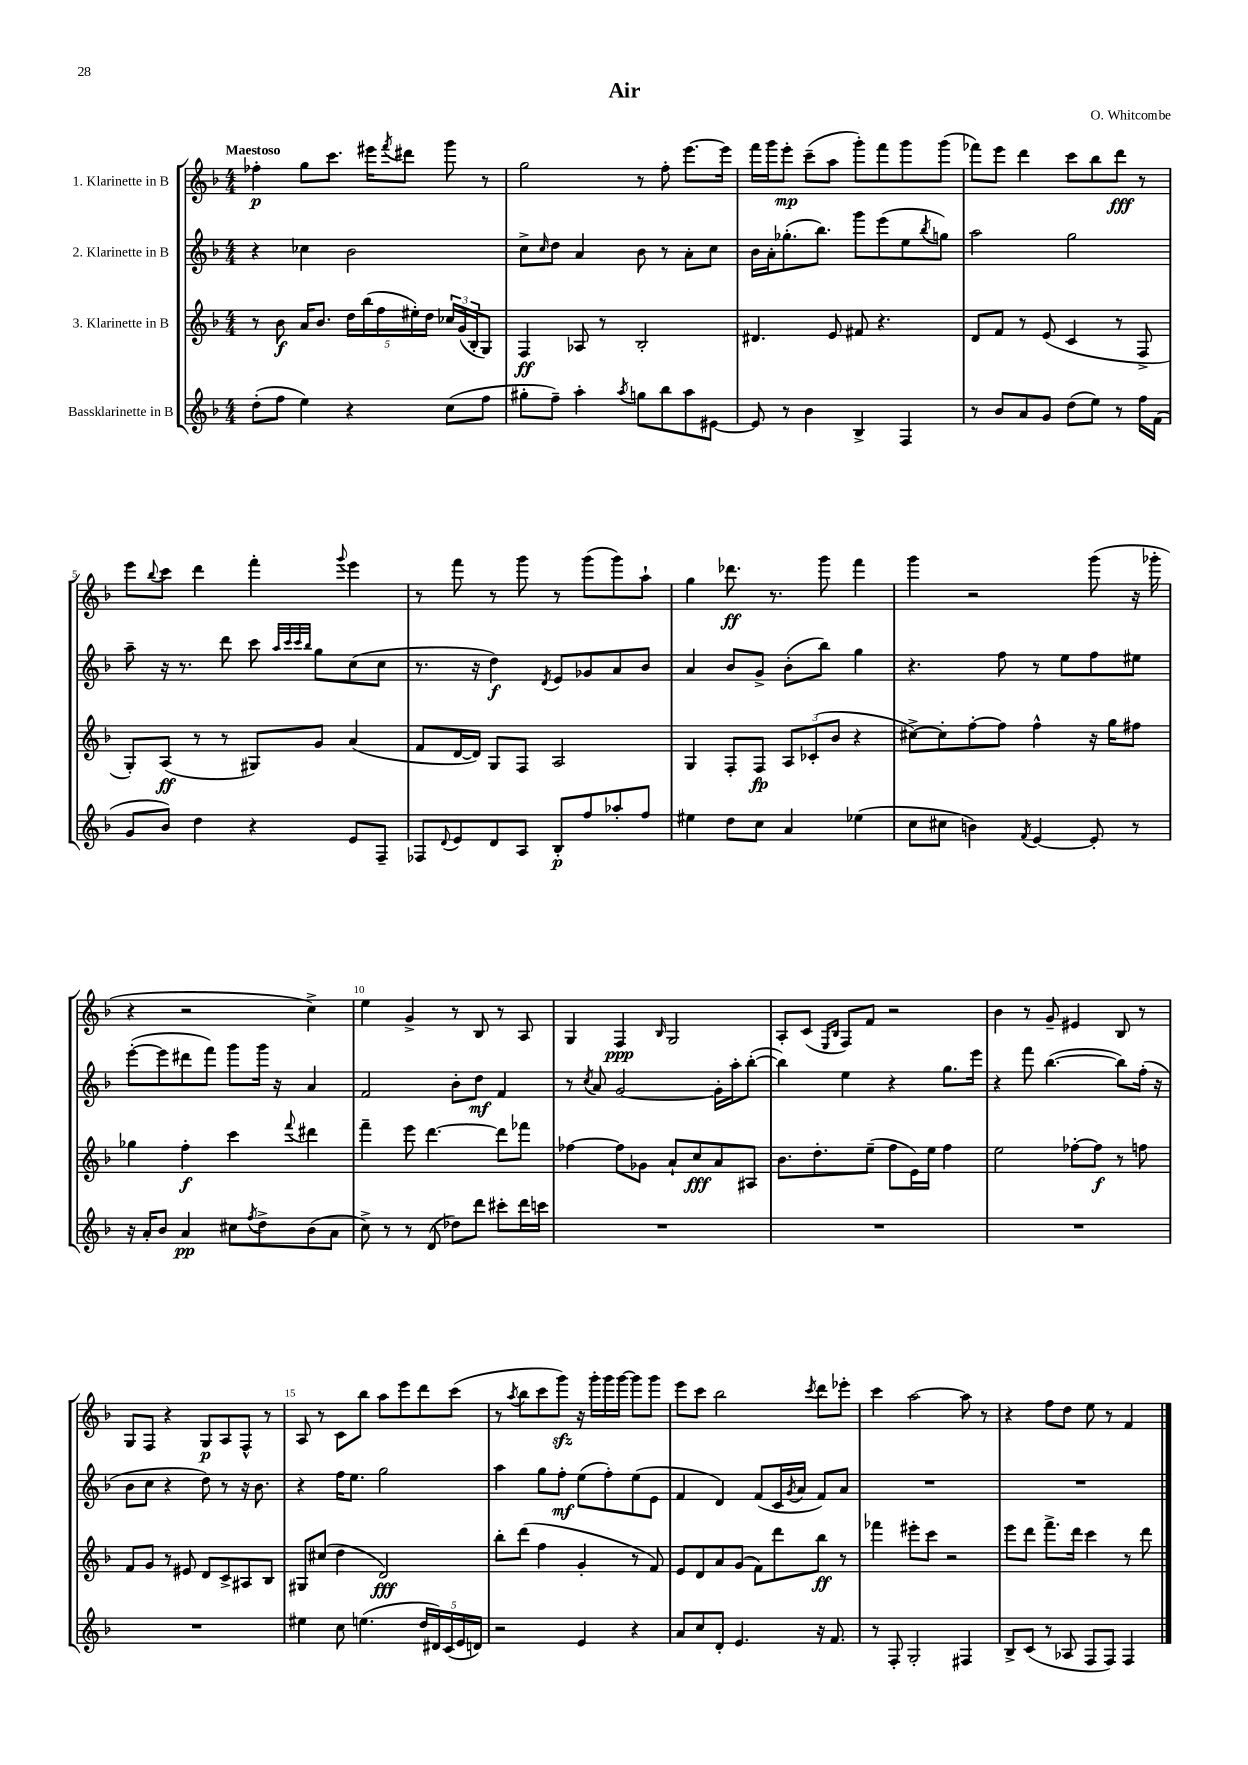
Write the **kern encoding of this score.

**kern	**dynam	**kern	**dynam	**kern	**dynam	**kern	**dynam
*part4	*part4	*part3	*part3	*part2	*part2	*part1	*part1
*staff4	*staff4	*staff3	*staff3	*staff2	*staff2	*staff1	*staff1
*I"Bassklarinette in B	*	*I"3. Klarinette in B	*	*I"2. Klarinette in B	*	*I"1. Klarinette in B	*
*clefG2	*	*clefG2	*	*clefG2	*	*clefG2	*
*k[b-]	*	*k[b-]	*	*k[b-]	*	*k[b-]	*
*M4/4	*	*M4/4	*	*M4/4	*	*M4/4	*
=1	=1	=1	=1	=1	=1	=1	=1
!	!	!	!	!	!	!LO:TX:a:B:t=Maestoso	!
(8dd'\L	.	8r	.	4r	.	4ff-X'\	p
8ff\J	.	8b-\	f	.	.	.	.
4ee\)	.	16a/KL	.	4cc-X\	.	8gg\L	.
.	.	8.b-/J	.	.	.	.	.
.	.	.	.	.	.	8.ccc\J	.
4r	.	20dd\LL	.	2b-\	.	.	.
.	.	(20bb-\	.	.	.	.	.
.	.	.	.	.	.	16eee#X\KL	.
.	.	20ff\	.	.	.	.	.
.	.	.	.	.	.	8qfff/	.
.	.	.	.	.	.	8ddd#X\J	.
.	.	20ee#X'\)	.	.	.	.	.
.	.	20dd\JJ	.	.	.	.	.
(8cc\L	.	24cc-X/LL	.	.	.	8ggg\	.
.	.	(24g/	.	.	.	.	.
.	.	24B-'/J	.	.	.	.	.
8ff\J	.	8G/J)	.	.	.	8r	.
=2	=2	=2	=2	=2	=2	=2	=2
8gg#X'\L	.	4F/	ff	8cc^\L	.	2gg\	.
.	.	.	.	16qqcc/	.	.	.
8ff~\J)	.	.	.	8dd\J	.	.	.
4aa'\	.	8A-X/	.	4a/	.	.	.
.	.	8r	.	.	.	.	.
8qaa/	.	.	.	.	.	.	.
8ggn\L	.	2B-'/	.	8b-\	.	8r	.
8bb-\	.	.	.	8r	.	8ff'\	.
8aa\	.	.	.	8a'\L	.	[8.eee\L	.
[8e#X\J	.	.	.	8cc\J	.	.	.
.	.	.	.	.	.	16eee\Jk]	.
=3	=3	=3	=3	=3	=3	=3	=3
8e#/]	.	4.d#X/	.	16b-\LL	.	16fff\LL	.
.	.	.	.	16a'\J	.	16ggg\J	.
8r	.	.	.	(8.gg-X'\	.	8eee'\J	mp
4b-\	.	.	.	.	.	(8ccc~\L	.
.	.	.	.	8.bb-\J)	.	.	.
.	.	8e/	.	.	.	8aa\J	.
4B-^/	.	8f#X/	.	8ggg\L	.	8ggg'\L)	.
.	.	4.r	.	(8eee\	.	8fff\	.
4F/	.	.	.	8ee\	.	8ggg\	.
.	.	.	.	8qbb-/	.	.	.
.	.	.	.	8ggn\J)	.	(8ggg\J	.
=4	=4	=4	=4	=4	=4	=4	=4
8r	.	8d/L	.	2aa\	.	8fff-X\L)	.
8b-/L	.	8f/J	.	.	.	8eee\J	.
8a/	.	8r	.	.	.	4ddd\	.
8g/J	.	(8e/	.	.	.	.	.
(8dd\L	.	4c/	.	2gg\	.	8ccc\L	.
8ee\J)	.	.	.	.	.	8bb-\	.
8r	.	8r	.	.	.	8ddd\J	fff
16ff\LL	.	8F^/	.	.	.	8r	.
(16f\JJ	.	.	.	.	.	.	.
!!LO:LB:g=z
=5	=5	=5	=5	=5	=5	=5	=5
8g/L	.	8G'/L)	.	8aa~\	.	8eee\L	.
.	.	.	.	.	.	8qqbb-/	.
8b-/J)	.	(8A/J	ff	16r	.	8ccc\J	.
.	.	.	.	8.r	.	.	.
4dd\	.	8r	.	.	.	4ddd\	.
.	.	8r	.	8ddd\	.	.	.
4r	.	8G#X/L)	.	8ccc\	.	4fff'\	.
.	.	.	.	32qqaa/LLL	.	.	.
.	.	.	.	32qqccc/	.	.	.
.	.	.	.	32qqccc/	.	.	.
.	.	.	.	32qqbb-/JJJ	.	.	.
.	.	8g/J	.	8gg\L	.	.	.
.	.	.	.	.	.	8qqggg/	.
8e/L	.	(4a/	.	(8cc\	.	4eee\	.
8F~/J	.	.	.	8cc\J	.	.	.
=6	=6	=6	=6	=6	=6	=6	=6
8F-X/L	.	8f/L	.	8.r	.	8r	.
8qqd/	.	.	.	.	.	.	.
8e/	.	[16d/L	.	.	.	8fff\	.
.	.	16d/JJ])	.	16r	.	.	.
8d/	.	8G/L	.	4dd\)	f	8r	.
8A/J	.	8F/J	.	.	.	8ggg\	.
.	.	.	.	8qd/	.	.	.
8B-'/L	p	2A/	.	8e/L	.	8r	.
8ff/	.	.	.	8g-X/	.	(8ggg\L	.
8aa-X'/	.	.	.	8a/	.	8ggg\)	.
8ff/J	.	.	.	8b-/J	.	8aa`\J	.
=7	=7	=7	=7	=7	=7	=7	=7
4ee#X\	.	4G/	.	4a/	.	4gg\	.
8dd\L	.	8F'/L	.	8b-/L	.	8.ddd-X\	ff
8cc\J	.	8F/J	fp	8g^/J	.	.	.
.	.	.	.	.	.	8.r	.
4a/	.	12A/L	.	(8b-'\L	.	.	.
.	.	(12c-X'/	.	.	.	.	.
.	.	.	.	8bb-\J)	.	8ggg\	.
.	.	12b-/J	.	.	.	.	.
(4ee-X\	.	4r	.	4gg\	.	4fff\	.
=8	=8	=8	=8	=8	=8	=8	=8
8cc\L	.	[8cc#X^\L)	.	4.r	.	4ggg\	.
8cc#X\J	.	8cc#'\]	.	.	.	.	.
4bn\)	.	[8ff'\	.	.	.	2r	.
.	.	8ff\J]	.	8ff\	.	.	.
8qf/	.	.	.	.	.	.	.
[4e/	.	4ff^^\	.	8r	.	.	.
.	.	.	.	8ee\L	.	.	.
8e'/]	.	16r	.	8ff\	.	(8ggg\	.
.	.	16gg\KL	.	.	.	.	.
8r	.	8ff#X\J	.	8ee#X\J	.	16r	.
.	.	.	.	.	.	16ggg-X'\	.
!!LO:LB:g=z
=9	=9	=9	=9	=9	=9	=9	=9
16r	.	4gg-X\	.	([8eee'\L	.	4r	.
16a'/KL	.	.	.	.	.	.	.
8b-/J	.	.	.	8eee\]	.	.	.
4a/	pp	4ff'\	f	8ddd#X\	.	2r	.
.	.	.	.	8fff\J)	.	.	.
8cc#X\L	.	4ccc\	.	8ggg\L	.	.	.
8qff/	.	.	.	.	.	.	.
8dd^\	.	.	.	16ggg\Jk	.	.	.
.	.	.	.	16r	.	.	.
.	.	8qqfff/	.	.	.	.	.
(8b-\	.	4ddd#X\	.	4a/	.	4cc^\)	.
8a\J	.	.	.	.	.	.	.
=10	=10	=10	=10	=10	=10	=10	=10
8cc^\)	.	4fff~\	.	2f/	.	4ee\	.
8r	.	.	.	.	.	.	.
8r	.	8eee\	.	.	.	4g^/	.
(8d/	.	[4.ddd\	.	.	.	.	.
8dd-X\L)	.	.	.	8b-'\L	.	8r	.
8ddd\J	.	.	.	8dd\J	mf	8B-/	.
8ccc#X'\L	.	8ddd\L]	.	4f/	.	8r	.
16ddd\L	.	8fff-X\J	.	.	.	8A/	.
16cccn\JJ	.	.	.	.	.	.	.
=11	=11	=11	=11	=11	=11	=11	=11
1r	.	[4ff-X\	.	8r	.	4G/	.
.	.	.	.	8qcc/	.	.	.
.	.	.	.	8a/	.	.	.
.	.	8ff-\L]	.	[2g/	.	4F/	ppp
.	.	8g-X\J	.	.	.	.	.
.	.	.	.	.	.	16qqB-/	.
.	.	8a`/L	.	.	.	2G/	.
.	.	8cc/	fff	.	.	.	.
.	.	8a/	.	16g'\LL]	.	.	.
.	.	.	.	16aa'\J	.	.	.
.	.	8A#X/J	.	([8bb-'\J	.	.	.
=12	=12	=12	=12	=12	=12	=12	=12
1r	.	8.b-\L	.	4bb-\])	.	8A'/L	.
.	.	.	.	.	.	(8c/J	.
.	.	8.dd'\	.	.	.	.	.
.	.	.	.	.	.	16qqE/LL	.
.	.	.	.	.	.	16qqB-/JJ	.
.	.	.	.	4ee\	.	8F/L)	.
.	.	(8ee~\J	.	.	.	8f/J	.
.	.	8ff\L	.	4r	.	2r	.
.	.	16e\L)	.	.	.	.	.
.	.	16ee\JJ	.	.	.	.	.
.	.	4ff\	.	8.gg\L	.	.	.
.	.	.	.	16eee\Jk	.	.	.
=13	=13	=13	=13	=13	=13	=13	=13
1r	.	2ee\	.	4r	.	4b-\	.
.	.	.	.	8fff\	.	8r	.
.	.	.	.	([4.bb-\	.	8g~/	.
.	.	[8ff-X'\L	.	.	.	4e#X/	.
.	.	8ff-\J]	f	.	.	.	.
.	.	8r	.	8bb-\L])	.	8B-/	.
.	.	8ffn\	.	(16ff'\Jk	.	8r	.
.	.	.	.	16r	.	.	.
!!LO:LB:g=z
=14	=14	=14	=14	=14	=14	=14	=14
1r	.	8f/L	.	8b-\L	.	8G/L	.
.	.	8g/J	.	8cc\J	.	8F/J	.
.	.	8r	.	4r	.	4r	.
.	.	8e#X/	.	.	.	.	.
.	.	8d/L	.	8dd\)	.	8G/L	p
.	.	8c^/	.	8r	.	8A/	.
.	.	8A#X/	.	16r	.	8F^^/J	.
.	.	.	.	8.b-\	.	.	.
.	.	8B-/J	.	.	.	8r	.
=15	=15	=15	=15	=15	=15	=15	=15
4ee#X\	.	8G#X/L	.	4r	.	8A/	.
.	.	(8cc#X/J	.	.	.	8r	.
8cc\	.	4dd\	.	16ff\KL	.	8c\L	.
.	.	.	.	8.ee\J	.	.	.
(4.een\	.	.	.	.	.	8bb-\J	.
.	.	2d/)	fff	2gg\	.	8aa\L	.
.	.	.	.	.	.	8eee\	.
20dd/LL	.	.	.	.	.	8ddd\	.
20d#X/)	.	.	.	.	.	.	.
(20c/	.	.	.	.	.	.	.
.	.	.	.	.	.	(8ccc\J	.
20e/	.	.	.	.	.	.	.
20dn/JJ)	.	.	.	.	.	.	.
=16	=16	=16	=16	=16	=16	=16	=16
2r	.	8bb-'\L	.	4aa\	.	8r	.
.	.	.	.	.	.	8qaa/	.
.	.	(8ddd\J	.	.	.	8bb-\L	.
.	.	4ff\	.	8gg\L	.	8ccc\	.
.	.	.	.	8ff'\J	mf	8gggzz\J)	.
4e/	.	4g'/	.	(8ee\L	.	16r	.
.	.	.	.	.	.	16ggg'\LL	.
.	.	.	.	8ff'\)	.	16ggg\	.
.	.	.	.	.	.	[16ggg\JJ	.
4r	.	8r	.	(8ee\	.	8ggg\L]	.
.	.	8f/)	.	8e\J	.	8ggg\J	.
=17	=17	=17	=17	=17	=17	=17	=17
8a/L	.	8e/L	.	4f/	.	8eee\L	.
8cc/	.	8d/	.	.	.	8ccc\J	.
8d'/J	.	8a/	.	4d/)	.	2bb-\	.
4.e/	.	(8g/J	.	.	.	.	.
.	.	8f\L)	.	(8f/L	.	.	.
.	.	8ddd\	.	16c/L	.	.	.
.	.	.	.	8qg/	.	.	.
.	.	.	.	16a/JJ	.	.	.
.	.	.	.	.	.	8qccc/	.
16r	.	8bb-\J	ff	8f/L)	.	8ddd\L	.
8.f/	.	.	.	.	.	.	.
.	.	8r	.	8a/J	.	8eee-X'\J	.
=18	=18	=18	=18	=18	=18	=18	=18
8r	.	4fff-X\	.	1r	.	4ccc\	.
8F'/	.	.	.	.	.	.	.
2G'/	.	8eee#X'\L	.	.	.	[2aa\	.
.	.	8ccc\J	.	.	.	.	.
.	.	2r	.	.	.	.	.
4F#X/	.	.	.	.	.	8aa\]	.
.	.	.	.	.	.	8r	.
=19	=19	=19	=19	=19	=19	=19	=19
8B-^/L	.	8eee\L	.	1r	.	4r	.
(8c/J	.	8ddd\J	.	.	.	.	.
8r	.	8.fff^\L	.	.	.	8ff\L	.
8A-X/	.	.	.	.	.	8dd\J	.
.	.	16ddd\Jk	.	.	.	.	.
8F/L	.	4ccc\	.	.	.	8ee\	.
8F/J)	.	.	.	.	.	8r	.
4F/	.	8r	.	.	.	4f/	.
.	.	8ddd\	.	.	.	.	.
==	==	==	==	==	==	==	==
*-	*-	*-	*-	*-	*-	*-	*-
